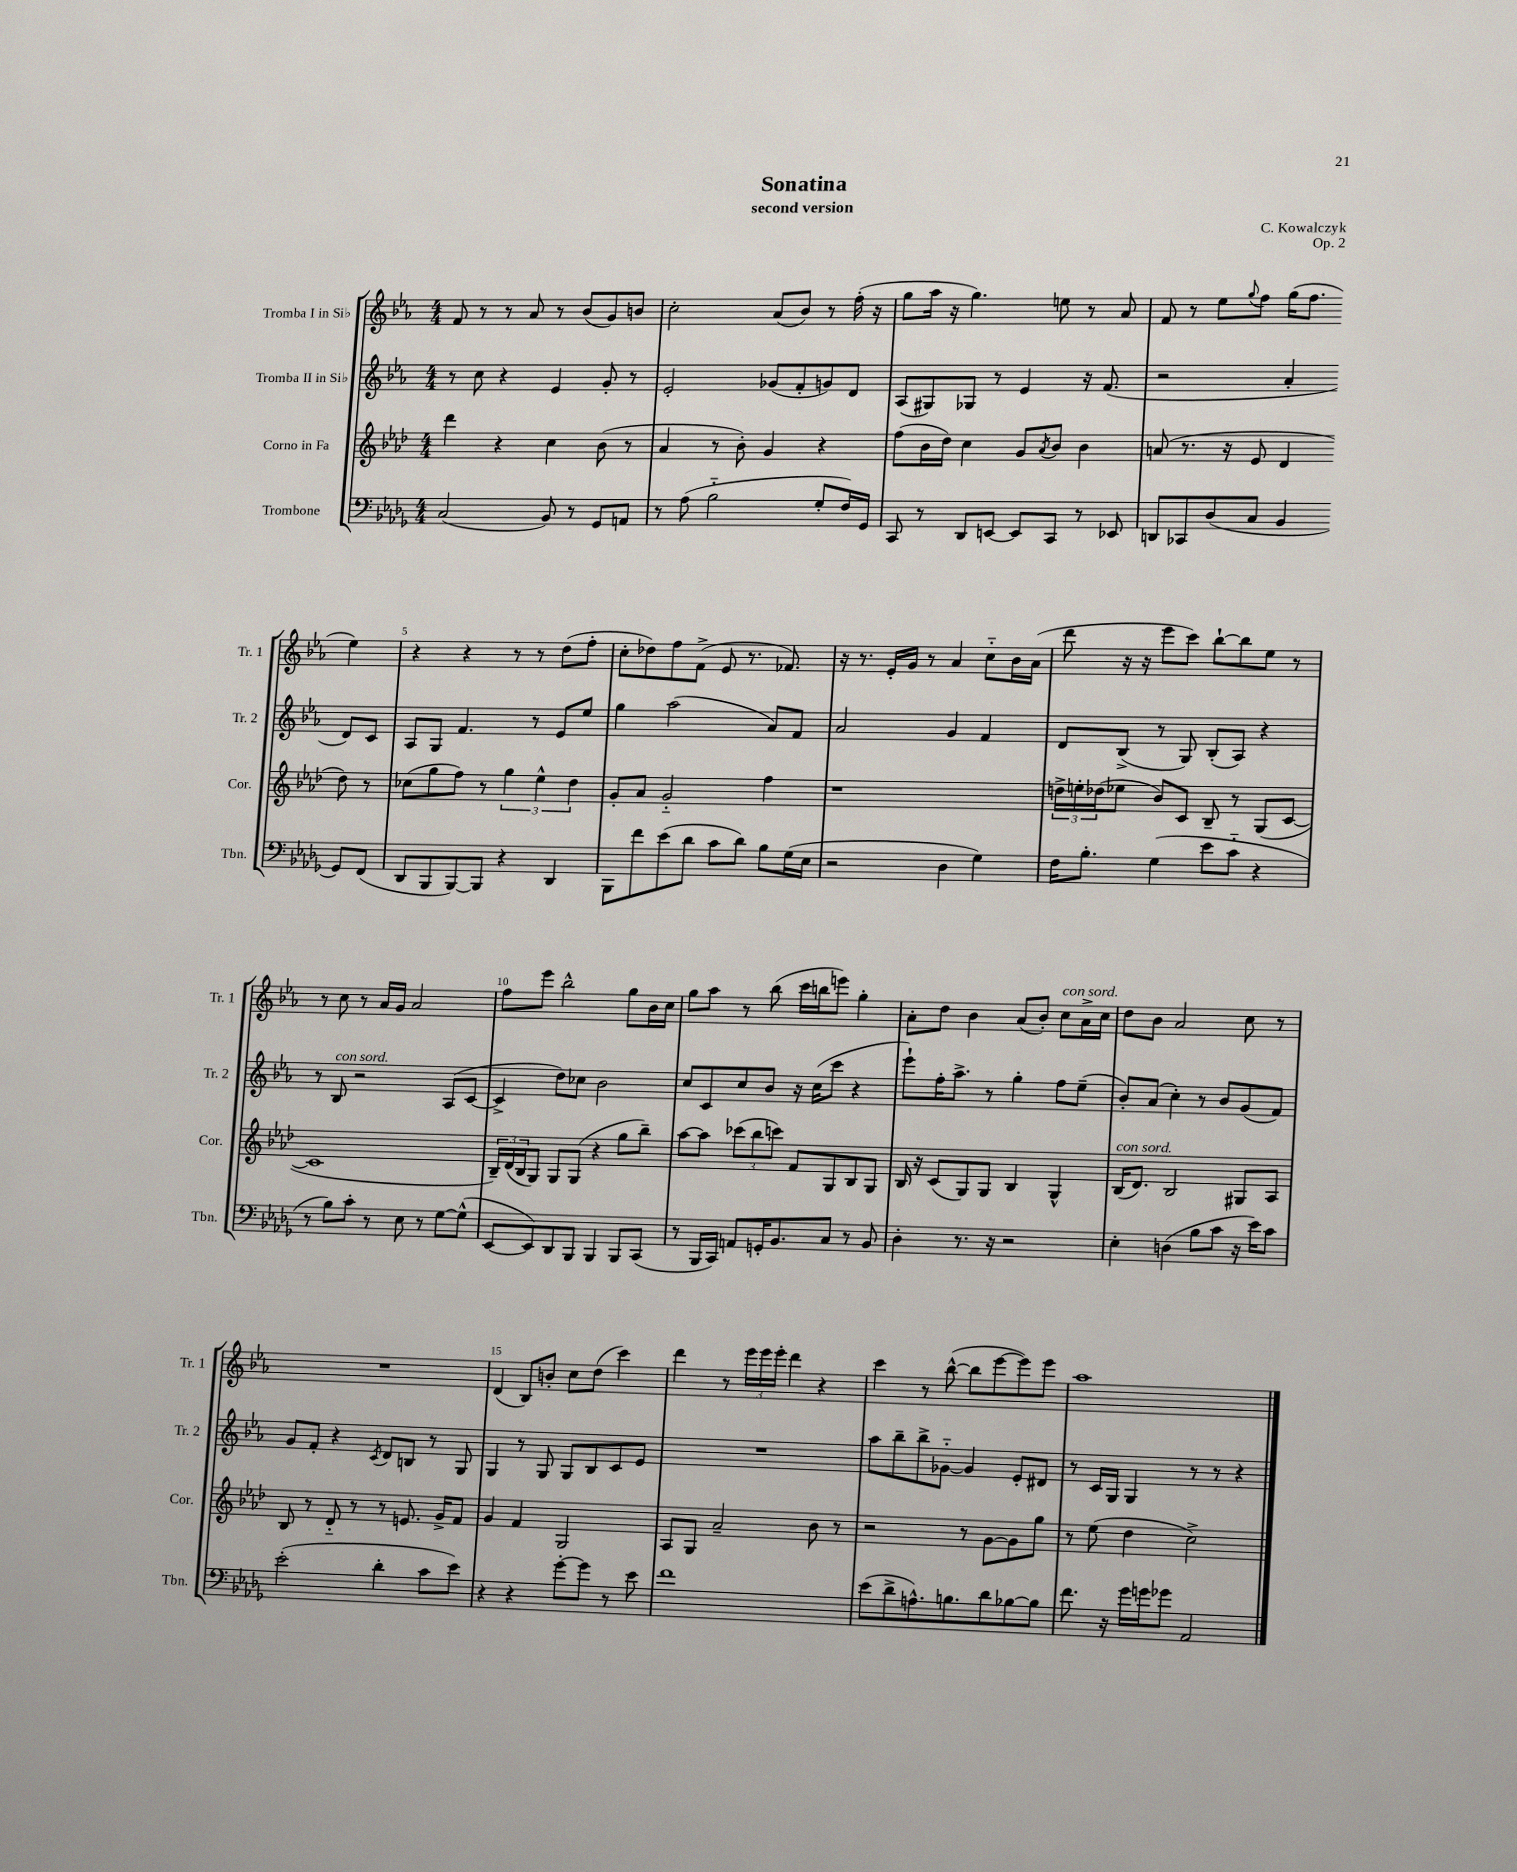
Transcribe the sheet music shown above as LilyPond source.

\header { title = "Sonatina" composer = "C. Kowalczyk" subtitle = "second version" opus = "Op. 2" }
<<
\new StaffGroup <<
\new Staff = "s0" \with { instrumentName = "Tromba I in Sib" shortInstrumentName = "Tr. 1" } {
    \clef treble \key ees \major \numericTimeSignature \time 4/4
    f'8 r8 r8 aes'8 r8 bes'8( g'8) b'8 |
    c''2-. aes'8( bes'8) r8 f''16-.( r16 |
    g''8 aes''16 r16 g''4.) e''8 r8 aes'8 |
    f'8 r8 ees''8 \appoggiatura { g''8 } f''8 g''16( f''8. ees''4) |
    r4 r4 r8 r8 d''8( f''8-. |
    c''8-. des''8) f''8 f'8->( ees'8 r8. fes'8.) |
    r16 r8. ees'16-. g'16 r8 aes'4 c''8-_ bes'16 aes'16( |
    d'''8 r16 r16 ees'''8 c'''8) bes''8~-! bes''8 ees''8 r8 |
    r8 c''8 r8 aes'16 g'16 aes'2 |
    f''8 ees'''8 bes''2-^ g''8 bes'16 c''16 |
    g''8 aes''8 r8 bes''8( c'''16 b''16 e'''8) g''4-. |
    aes'8-. d''8 bes'4 aes'8( bes'8-.) c''8^\markup { \italic "con sord." } aes'16-> c''16 |
    d''8 bes'8 aes'2 c''8 r8 |
    R1 |
    d'4( bes8) b'8-. c''8 d''8( c'''4) |
    d'''4 r8 \tuplet 3/2 { ees'''16 ees'''16 ees'''16-. } d'''4 r4 |
    c'''4 r8 bes''8~-^( bes''8 ees'''8~ ees'''8) ees'''8 |
    aes''1 \bar "|." |
}
\new Staff = "s1" \with { instrumentName = "Tromba II in Sib" shortInstrumentName = "Tr. 2" } {
    \clef treble \key ees \major \numericTimeSignature \time 4/4
    r8 c''8 r4 ees'4 g'8-. r8 |
    ees'2-. ges'8( f'8-. g'8) d'8 |
    aes8( gis8) ges8 r8 ees'4 r16 f'8.( |
    r2 aes'4-. d'8) c'8 |
    aes8 g8 f'4. r8 ees'8 ees''8 |
    g''4 aes''2( aes'8) f'8 |
    aes'2 g'4 f'4 |
    d'8 bes8->( r8 g8) bes8-.( aes8) r4 |
    r8 bes8^\markup { \italic "con sord." } r2 aes8( c'8~ |
    c'4-> d''8) ces''8 bes'2 |
    c''8 c'8 c''8 bes'8 r16 c''16( c'''8 r4 |
    ees'''8-!) f''16-. aes''8.-> r8 g''4-. f''8 ees''8--( |
    bes'8-.) aes'8( c''4-.) r8 bes'8 g'8( f'8) |
    g'8 f'8-. r4 \acciaccatura { c'8 } d'8 b8 r8 g8 |
    g4 r8 g8 g8 bes8 c'8 ees'8 |
    R1 |
    aes''8 bes''8-- bes''8-> ges'8~-_ ges'4 ees'8-. dis'8 |
    r8 c'16 g16 g4 r8 r8 r4 \bar "|." |
}
\new Staff = "s2" \with { instrumentName = "Corno in Fa" shortInstrumentName = "Cor." } {
    \clef treble \key aes \major \numericTimeSignature \time 4/4
    des'''4 r4 c''4 bes'8( r8 |
    aes'4 r8 bes'8-.) g'4 r4 |
    f''8( bes'16 des''16) c''4 g'8 \acciaccatura { aes'8 } bes'8 bes'4 |
    a'8( r8. r16 ees'8 des'4 des''8) r8 |
    ces''8( g''8 f''8) r8 \tuplet 3/2 { g''4 ees''4-^ des''4 } |
    g'8-. aes'8 g'2-_ f''4 |
    r1 |
    \tuplet 3/2 { d''16-> e''16-. des''16( } ees''8 bes'8) c'8 bes8-- r8 g8( c'8~ |
    c'1 |
    \tuplet 3/2 { bes16--) des'16( bes16 } g8) g8 g8( r4 g''8 bes''8--) |
    aes''8~ aes''8 \tuplet 3/2 { ces'''8( bes''8 c'''8) } f'8 g8 bes8 g8 |
    bes16 r16 c'8( g8) g8 bes4 g4-^ |
    bes16^\markup { \italic "con sord." }( des'8.) bes2 gis8 aes8 |
    bes8 r8 des'8-_ r8 r8 e'8. g'16-> f'8 |
    g'4 f'4 g2 |
    aes8 g8 aes'2-- bes'8 r8 |
    r2 r8 g'8~ g'8 g''8 |
    r8 ees''8( des''4 c''2->) \bar "|." |
}
\new Staff = "s3" \with { instrumentName = "Trombone" shortInstrumentName = "Tbn." } {
    \clef bass \key des \major \numericTimeSignature \time 4/4
    c2( bes,8) r8 ges,8 a,8 |
    r8 aes8( bes2-_ ges8-. f16) ges,16 |
    c,8 r8 des,8 e,8~ e,8 c,8 r8 ees,8 |
    d,8 ces,8 des8( c8 bes,4 ges,8) f,8( |
    des,8 bes,,8 bes,,8~) bes,,8 r4 des,4 |
    bes,,8 f'8 ees'8( des'8 c'8 des'8) bes8 ges16( ees16 |
    r2 des4 ges4) |
    f16 bes8.-. ges4( ees'8 c'8-_ r4 |
    r8 bes8) c'8-. r8 ees8 r8 ges8~ ges8-^( |
    ees,8~ ees,8) des,8 bes,,8 bes,,4 bes,,8 c,8( |
    r8 bes,,16 c,16) a,8 g,16-. bes,8. c8 r8 bes,8 |
    des4-. r8. r16 r2 |
    ees4-. d4( bes8 c'8 r16 ees'16) c'8 |
    ees'2-.( des'4-. c'8 ees'8) |
    r4 r4 ges'8~-. ges'8 r8 ees'8 |
    f'1 |
    ees'8( des'8-> a8.-^) b8. des'8 bes8~ bes8 |
    f'8. r16 ges'16 g'16 ges'8 aes,2 \bar "|." |
}
>>
>>
\layout { \context { \Score \override BarNumber.break-visibility = ##(#f #t #t) barNumberVisibility = #(every-nth-bar-number-visible 5) } }
